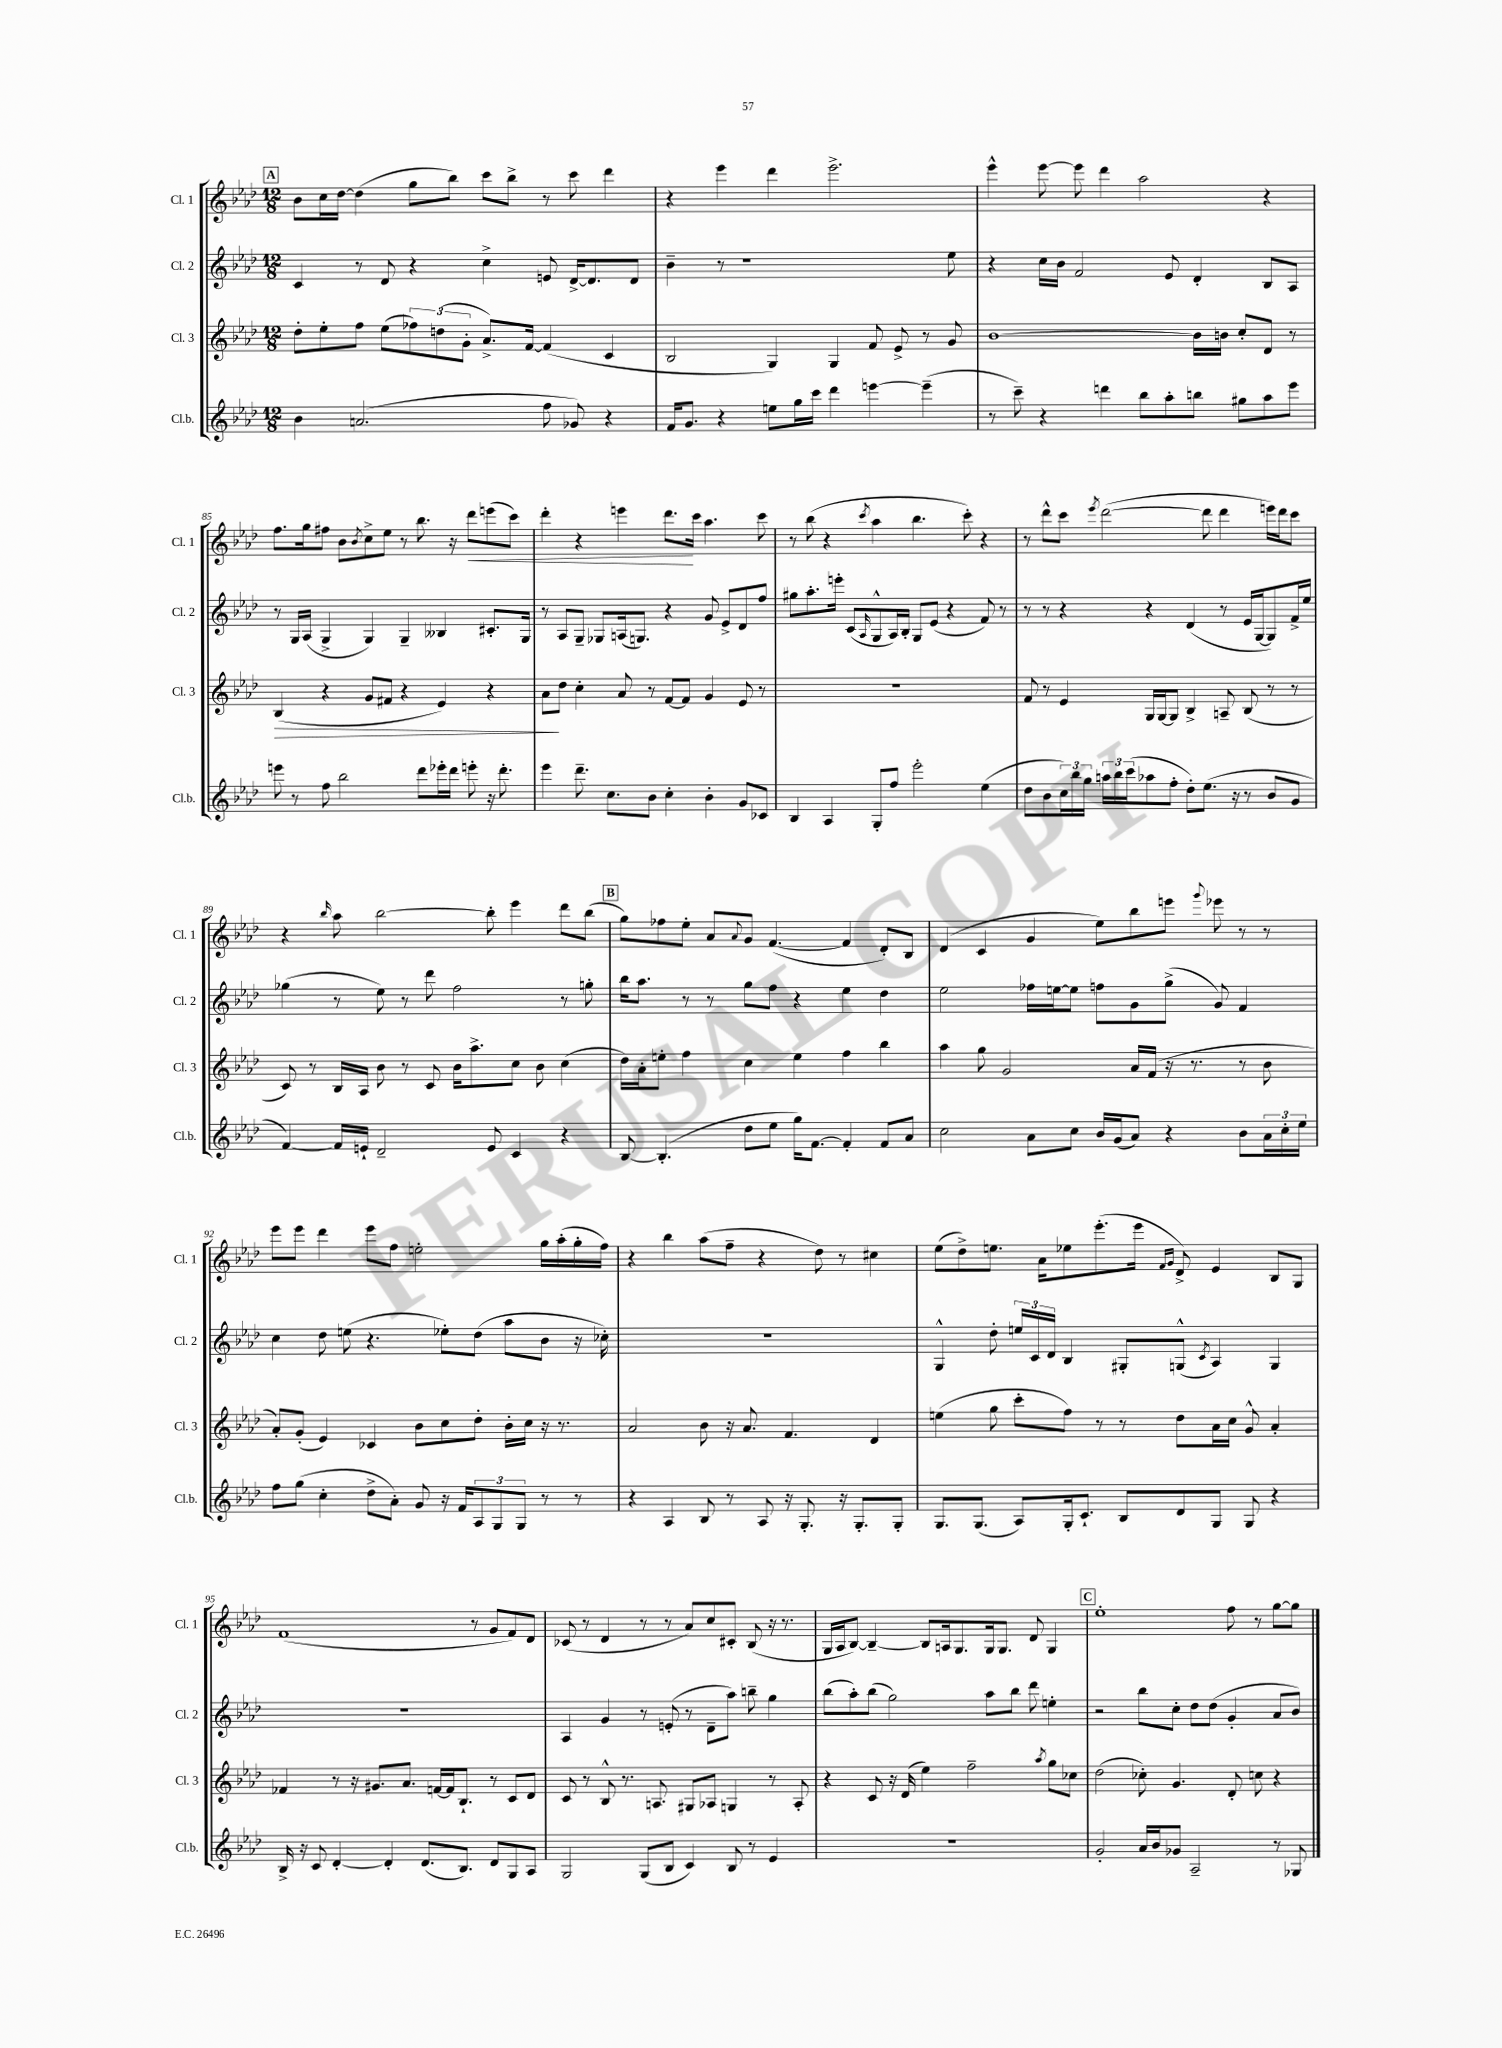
<<
\new StaffGroup <<
\new Staff = "s0" \with { instrumentName = "Cl. 1" shortInstrumentName = "Cl. 1" } {
    \clef treble \key aes \major \numericTimeSignature \time 12/8
    \mark \markup { \box "A" } bes'8 c''16 des''16~ des''4( g''8 bes''8) c'''8 bes''8-> r8 c'''8 des'''4 |
    r4 ees'''4 des'''4 ees'''2.-> |
    ees'''4-^ ees'''8~ ees'''8 des'''4 aes''2 r4 |
    f''8. g''16 fis''8 bes'8 \acciaccatura { bes'8 } c''8-> ees''8 r8 bes''8. r16 des'''8\< e'''8( c'''8) |
    des'''4-. r4 e'''4 des'''8.\! c'''16 aes''4. c'''8 |
    r8 bes''8( r4 \acciaccatura { c'''8 } aes''4 bes''4. c'''8-.) r4 |
    r8 des'''8-^ c'''8 \acciaccatura { ees'''8 } des'''2~( des'''8 des'''4 e'''16) des'''16 c'''8 |
    r4 \grace { bes''16 } aes''8 bes''2~ bes''8-. ees'''4 des'''8 bes''8( |
    \mark \markup { \box "B" } g''8) fes''8 ees''8-. aes'8 \appoggiatura { aes'8 } g'8 f'4.~( f'4 des'8-.) bes8 |
    des'4( c'4 g'4 ees''8) bes''8 e'''8 \appoggiatura { g'''8 } ees'''8 r8 r8 |
    ees'''8 ees'''8 des'''4 ees'''8 f''8 e''2-. g''16 aes''16-.( g''16-. f''16) |
    r4 bes''4 aes''8( f''8-- r4 des''8) r8 cis''4 |
    ees''8( des''8->) e''8. aes'16 ees''8 ees'''8.-.( ees'''16 \grace { f'16 g'16 } des'8->) ees'4 bes8 g8 |
    f'1( r8 g'8 f'8) des'8 |
    ces'8( r8 des'4 r8 r8 aes'8) c''8 cis'8-. bes8( r16 r8. |
    g16 aes16 bes8~) bes4~-- bes8 a16 g8. g16 g8. des'8 g4 |
    \mark \markup { \box "C" } ees''1-. f''8 r8 g''8~ g''8 \bar "|." |
}
\new Staff = "s1" \with { instrumentName = "Cl. 2" shortInstrumentName = "Cl. 2" } {
    \clef treble \key aes \major \numericTimeSignature \time 12/8
    \mark \markup { \box "A" } c'4 r8 des'8 r4 c''4-> e'8 des'16~-> des'8. des'8 |
    bes'4-- r8 r1 ees''8 |
    r4 c''16 bes'16 f'2 ees'8 des'4-. bes8 aes8 |
    r8 g16 aes16( g4-> g4) g4-- beses4 cis'8.-. g16 |
    r8 aes8 g8-- ges8 a16( g8.) r4 g'8 ees'8-> des'8 f''8 |
    gis''8 aes''8.-. e'''16-. c'8( \grace { aes16 } g8-^ aes16) bes16-. g8 ees'8( r4 f'8) r8 |
    r8 r8 r4 r4 des'4( r8 ees'16 g16~ g8) f'16-> ees''16 |
    ges''4( r8 ees''8) r8 des'''8 f''2 r8 g''8-. |
    \mark \markup { \box "B" } bes''16 aes''8. r8 r8 g''8 f''8 r4 ees''4 des''4 |
    ees''2 fes''16 e''16~ e''8 f''8 g'8 g''8->( g'8) f'4 |
    c''4 des''8 e''8( r4. ees''8-.) des''8( aes''8 bes'8 r16 ces''16-.) |
    R1. |
    g4-^ des''8-. \tuplet 3/2 { e''16 c'16 des'16 } bes4 gis8-. g8-^( \acciaccatura { c'8 } aes4) g4 |
    R1. |
    aes4 g'4 r8 e'8-.( r8 des'8-- aes''8) b''8-- g''4 |
    bes''8( aes''8-.) bes''8( g''2) aes''8 bes''8 des'''8 e''4-. |
    \mark \markup { \box "C" } r2 bes''8 c''8-. des''8 des''8( g'4-. aes'8 bes'8) \bar "|." |
}
\new Staff = "s2" \with { instrumentName = "Cl. 3" shortInstrumentName = "Cl. 3" } {
    \clef treble \key aes \major \numericTimeSignature \time 12/8
    \mark \markup { \box "A" } des''8-. ees''8-. f''8 ees''8( \tuplet 3/2 { fes''8) d''8( g'8-. } aes'8.->) f'16~ f'4( c'4 |
    bes2 g4) g4 f'8 ees'8-> r8 g'8 |
    bes'1~ bes'16 b'16 c''8-. des'8 r8 |
    bes4\>( r4 g'8 fis'8 r4 ees'4) r4 |
    aes'8\! des''8 c''4-. aes'8 r8 f'8~ f'8 g'4 ees'8 r8 |
    R1. |
    f'8 r8 ees'4 g16 g16~ g8 bes4-> a8-- bes8( r8 r8 |
    c'8) r8 bes16 aes16 bes'8 r8 c'8 bes'16 aes''8.-> c''8 bes'8 c''4( |
    \mark \markup { \box "B" } des''16) aes'16-. e''8-. f''4 c''4 e''4 f''4 bes''4 |
    aes''4 g''8 g'2 aes'16 f'16( r16 r8. r8 bes'8 |
    aes'8-.) g'8-.( ees'4) ces'4 bes'8 c''8 des''8-. bes'16-. c''16 r16 r8. |
    aes'2 bes'8 r16 aes'8. f'4. des'4 |
    e''4( g''8 c'''8-. f''8) r8 r8 des''8 aes'16 c''16 g'8-^ aes'4-. |
    fes'4 r8 r16 gis'8. aes'8. f'16~ f'16 bes8.-! r8 c'8 des'8 |
    c'8 r8 bes8-^ r8. a8. gis8 aes8 g4 r8 aes8-. |
    r4 c'8 r16 des'16( ees''4) f''2-- \acciaccatura { aes''8 } g''8 ces''8 |
    \mark \markup { \box "C" } des''2( ces''8-.) g'4. des'8-. c''8 r4 \bar "|." |
}
\new Staff = "s3" \with { instrumentName = "Cl.b." shortInstrumentName = "Cl.b." } {
    \clef treble \key aes \major \numericTimeSignature \time 12/8
    \mark \markup { \box "A" } bes'4 a'2.( f''8 ges'8) r4 |
    f'16 g'8. r4 e''8 g''16 c'''16 des'''4 e'''4~ e'''4--( |
    r8 c'''8--) r4 d'''4 bes''8 aes''8-. b''8 gis''8 aes''8 ees'''8 |
    e'''8 r8 f''8 bes''2 des'''8 ees'''16-. des'''16 e'''8-. r16 des'''8.-. |
    ees'''4 des'''8.-- c''8. bes'8 c''4-. bes'4-. g'8 ces'8 |
    bes4 aes4 g8-. f''8 ees'''2-. ees''4( |
    des''8 bes'8 \tuplet 3/2 { c''16) bes''16 g''16 } \tuplet 3/2 { a''16 bes''16 c'''16( } aes''8 f''8-. des''8-.) ees''8.( r16 r8 bes'8 g'8 |
    f'4~) f'16 e'16-! des'2-- e'8 c'4 r4 |
    \mark \markup { \box "B" } bes8~ bes4.-.( des''8 ees''8 g''16) f'8.~ f'4-. f'8 aes'8 |
    c''2 aes'8 c''8 bes'16 g'16( aes'8) r4 bes'8 \tuplet 3/2 { aes'16 c''16-. ees''16 } |
    f''8 g''8( c''4-. des''8-> aes'8-.) g'8 r16 f'16 \tuplet 3/2 { aes8 g8 g8 } r8 r8 |
    r4 aes4 bes8 r8 aes8 r16 g8.-. r16 g8.-. g8-. |
    g8. g8.( aes8) g16-. c'8.-! bes8 des'8 g8 g8 r4 |
    bes16-> r16 c'8 des'4~-. des'4-. des'8.( bes8.) des'8 g8 aes8 |
    g2 g8( bes8 c'4) bes8 r8 ees'4 |
    R1. |
    \mark \markup { \box "C" } g'2-. aes'16 bes'16 ges'8 aes2-- r8 ges8 \bar "|." |
}
>>
>>
\layout { \context { \Score currentBarNumber = #82 } }
